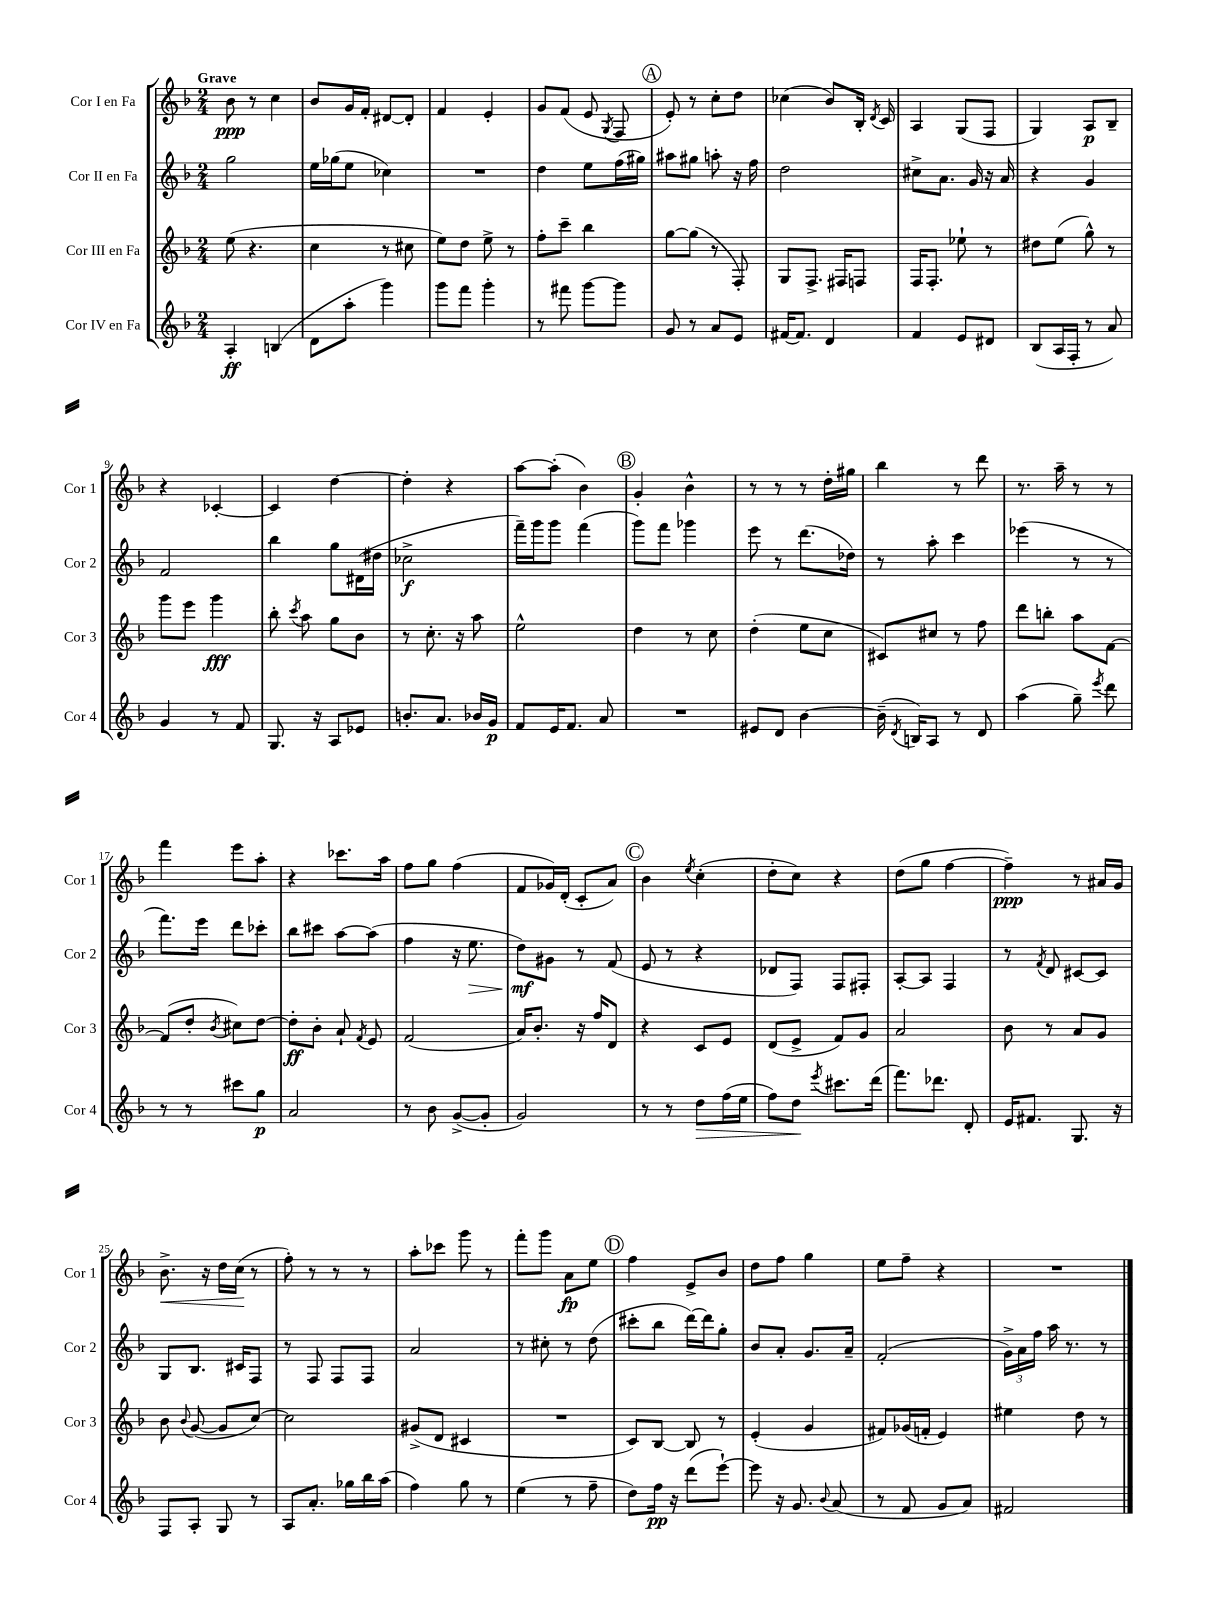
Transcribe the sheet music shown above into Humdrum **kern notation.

**kern	**kern	**kern	**kern
*staff4	*staff3	*staff2	*staff1
*clefG2	*clefG2	*clefG2	*clefG2
*k[b-]	*k[b-]	*k[b-]	*k[b-]
*M2/4	*M2/4	*M2/4	*M2/4
4A'	(8ee	2gg	8b-
.	4.r	.	8r
(4B	.	.	4cc
=	=	=	=
8d	4cc	16ee	8b-
.	.	(16gg-	.
8aa'	.	8ee	16g
.	.	.	16f'
4ggg)	8r	4cc-)	[8d#
.	8cc#	.	8d#']
=	=	=	=
8ggg	8ee)	2r	4f
8fff	8dd	.	.
4ggg'	8ee^	.	4e'
.	8r	.	.
=	=	=	=
8r	8ff'	4dd	8g
8fff#	8ccc~	.	(8f
[8ggg	4bb-	8ee	8e
.	.	.	8qG
8ggg]	.	(16ff	8F
.	.	16gg#)	.
=	=	=	=
8g	[8gg	8aa#	8e')
8r	(8gg]	8gg#	8r
8a	8r	8aa'	8cc'
8e	8F')	16r	8dd
.	.	16ff	.
=	=	=	=
[16f#	8G	2dd	(4cc-
8.f#]	.	.	.
.	8.F^	.	.
4d	.	.	8b-)
.	16F#	.	.
.	8F	.	16B-'
.	.	.	8qd
.	.	.	16c
=	=	=	=
4f	16F	8cc#^	4A
.	8.F'	.	.
.	.	8.a	.
8e	8ee-`	.	(8G
.	.	16g	.
8d#	8r	16r	8F
.	.	16a	.
=	=	=	=
(8B-	8dd#	4r	4G)
16A	(8ee	.	.
16F'	.	.	.
8r	8gg^^)	4g	8A
8a)	8r	.	8B-~
=	=	=	=
4g	8ggg	2f	4r
.	8eee	.	.
8r	4ggg	.	[4c-'
8f	.	.	.
=	=	=	=
8.G	8bb-'	4bb-	4c-]
.	8qccc	.	.
.	8aa	.	.
16r	.	.	.
8A	8gg	8gg	[4dd
8e-	8b-	(16d#	.
.	.	16dd#	.
=	=	=	=
8.b'	8r	2cc-^	4dd']
.	8.cc'	.	.
8.a	.	.	.
.	.	.	4r
.	16r	.	.
16b-	8aa	.	.
16g	.	.	.
=	=	=	=
8f	2ee^^	16fff~)	[8aa
.	.	16ggg	.
16e	.	8ggg	(8aa']
8.f	.	.	.
.	.	(4fff	4b-)
8a	.	.	.
=	=	=	=
2r	4dd	8ggg)	4g'
.	.	8fff	.
.	8r	4ggg-	4b-^^
.	8cc	.	.
=	=	=	=
8e#	(4dd'	8eee	8r
8d	.	8r	8r
[4b-	8ee	(8.ddd	8r
.	8cc	.	16dd'
.	.	16dd-)	16gg#
=	=	=	=
(16b-~]	8c#)	8r	4bb-
8qd	.	.	.
16B)	.	.	.
8A	8cc#	8aa'	.
8r	8r	4ccc	8r
8d	8ff	.	8ddd
=	=	=	=
(4aa	8ddd	(4eee-	8.r
.	8bb'	.	.
.	.	.	16aa~
8gg~)	8aa	8r	8r
8qeee	.	.	.
8ddd	[8f	8r	8r
=	=	=	=
8r	(8f]	8.fff)	4fff
8r	8dd'	.	.
.	.	16eee	.
.	8qb-	.	.
8ccc#	8cc#)	8ddd	8eee
8gg	[8dd	8ccc-'	8aa'
=	=	=	=
2a	8dd']	8bb-	4r
.	8b-'	8ccc#	.
.	8a`	[8aa	8.ccc-
.	8qf	.	.
.	8e	(8aa]	.
.	.	.	16aa
=	=	=	=
8r	(2f	4ff	8ff
8b-	.	.	8gg
([8g^	.	16r	(4ff
.	.	8.ee	.
8g']	.	.	.
=	=	=	=
2g)	16a)	8dd)	8f
.	8.b-'	.	.
.	.	8g#	16g-)
.	.	.	(16d'
.	16r	8r	8c'
.	16ff	.	.
.	8d	(8f	8a)
=	=	=	=
8r	4r	8e	4b-
8r	.	8r	.
.	.	.	8qee
8dd	8c	4r	(4cc'
(16ff	8e	.	.
16ee	.	.	.
=	=	=	=
8ff)	(8d	8d-	8dd'
8dd	8e^	8F)	8cc)
8qeee	.	.	.
8.ccc#	8f)	8F	4r
.	8g	8F#'	.
(16ddd	.	.	.
=	=	=	=
8.fff)	2a	[8A'	(8dd
.	.	8A]	8gg
8.ddd-	.	.	.
.	.	4F	[4ff
8d'	.	.	.
=	=	=	=
16e	8b-	8r	4ff~])
8.f#	.	.	.
.	.	8qf	.
.	8r	8d	.
8.G	8a	[8c#	8r
.	8g	8c#]	16a#
16r	.	.	16g
=	=	=	=
8F	8b-	8G	8.b-^
.	8qqb-	.	.
8A'	([8g	8.B-	.
.	.	.	16r
8G	8g]	.	16dd
.	.	16c#	(16cc
8r	[8cc)	8F	8r
=	=	=	=
8A	2cc]	8r	8ff')
8.a'	.	8F	8r
.	.	8F	8r
16gg-	.	.	.
16bb-	.	8F	8r
(16aa	.	.	.
=	=	=	=
4ff)	(8g#^	2a	8aa'
.	8d	.	8ccc-
8gg	4c#	.	8ggg
8r	.	.	8r
=	=	=	=
(4ee	2r	8r	8fff'
.	.	8cc#'	8ggg
8r	.	8r	8a
8ff~	.	(8dd	8ee
=	=	=	=
8dd)	8c)	8ccc#'	4ff
16ff	[8B-	8bb-	.
16r	.	.	.
(8ddd	8B-]	[16ddd)	8e^
.	.	16ddd]	.
[8eee`)	8r	8gg'	8b-
=	=	=	=
8eee]	(4e'	8b-	8dd
16r	.	8a'	8ff
8.g	.	.	.
.	4g	8.g	4gg
8qqb-	.	.	.
(8a	.	.	.
.	.	16a~	.
=	=	=	=
8r	8f#)	(2f'	8ee
8f	(16g-	.	8ff~
.	16f'	.	.
8g	4e)	.	4r
8a)	.	.	.
=	=	=	=
2f#	4ee#	24g^)	2r
.	.	24a	.
.	.	24ff	.
.	.	16aa	.
.	.	8.r	.
.	8dd	.	.
.	8r	8r	.
==	==	==	==
*-	*-	*-	*-
